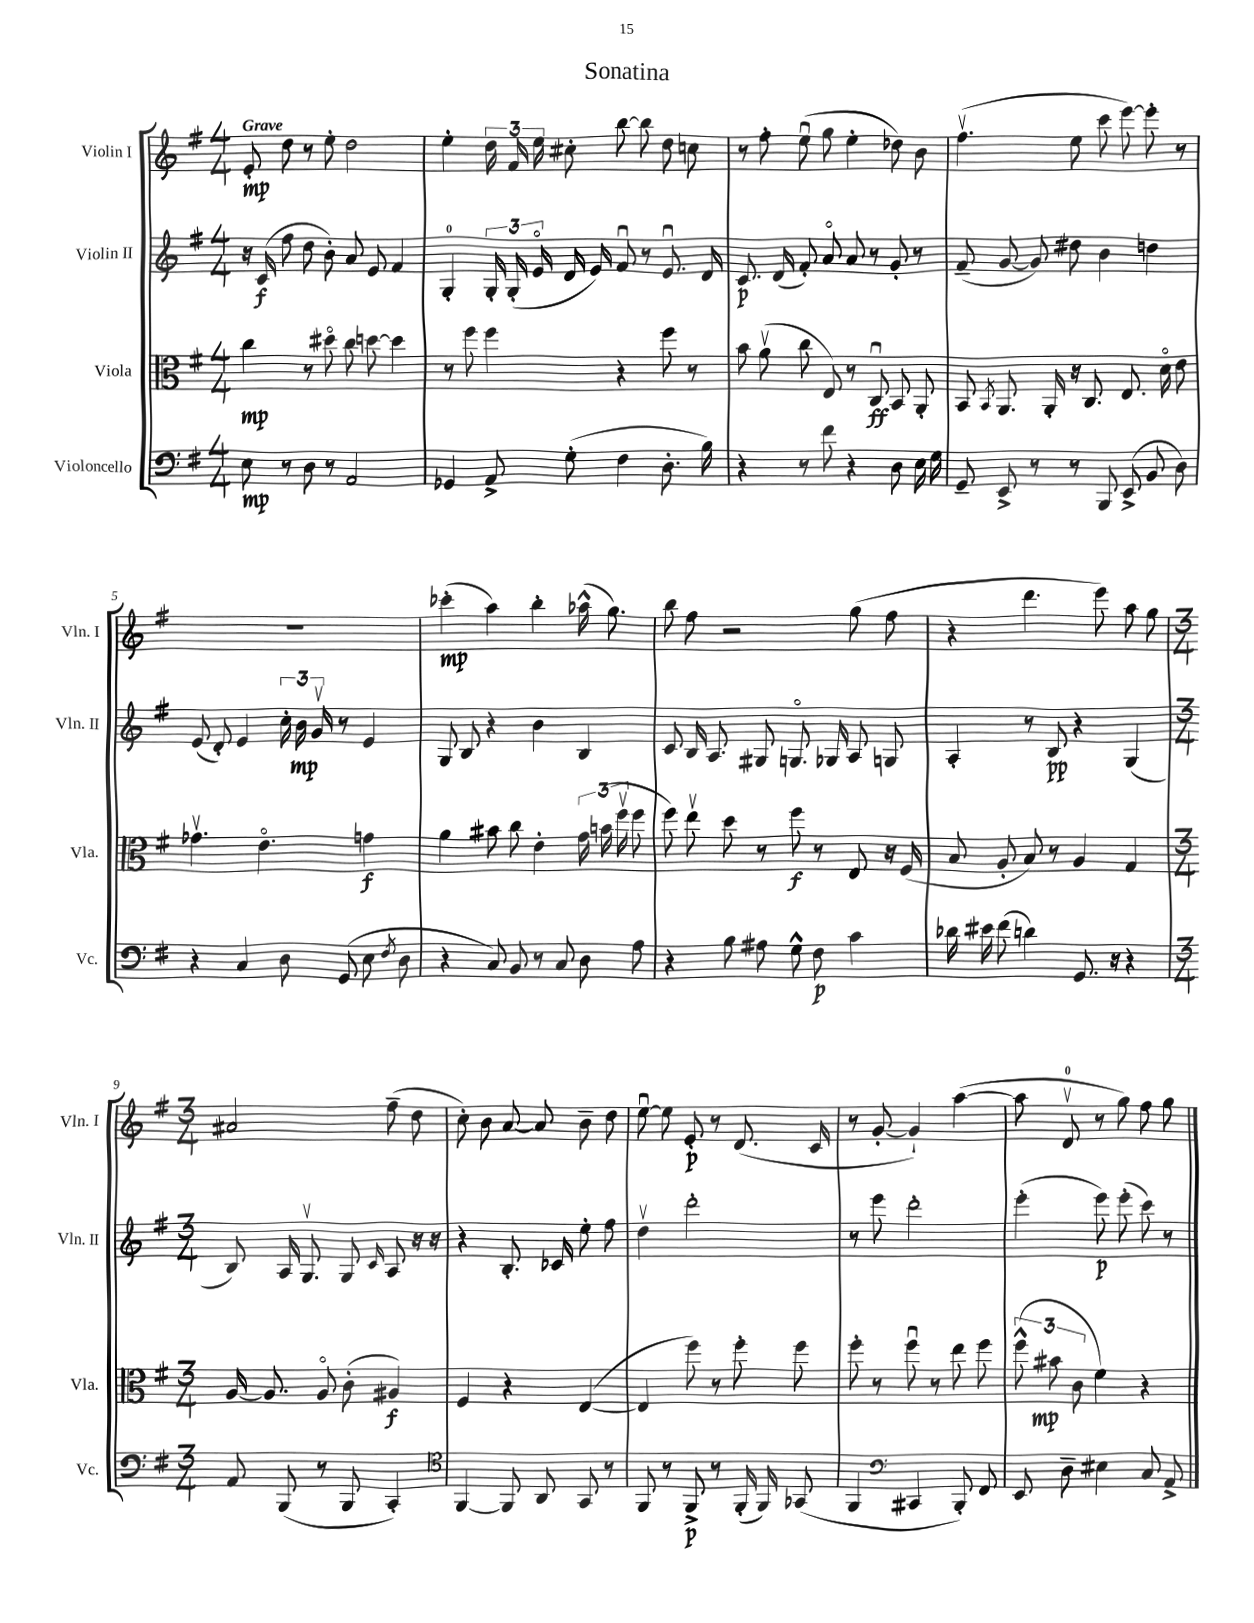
\header { title = "Sonatina" }
<<
\new StaffGroup <<
\new Staff = "s0" \with { instrumentName = "Violin I" shortInstrumentName = "Vln. I" } {
    \clef treble \key g \major \numericTimeSignature \time 4/4 \tempo "Grave"
    \autoBeamOff e'8-.\mp d''8 r8 e''8-. d''2 |
    e''4-. \tuplet 3/2 { d''16 fis'16 e''16 } cis''8-. b''8~ b''8 d''8 c''8 |
    r8 fis''8-. e''8\downbow( g''8 e''4-. des''8) b'8 |
    fis''4.\upbow( e''8 c'''8 e'''8~) e'''8-. r8 |
    R1 |
    ces'''4-.\mp( a''4) b''4-. aes''16-^( g''8.) |
    b''8 fis''8 r2 g''8( fis''8 |
    r4 d'''4. e'''8) a''8 g''8 |
    \numericTimeSignature \time 3/4 ais'2 fis''8--( d''8 |
    c''8-.) b'8 a'8~ a'8 b'8-- d''8 |
    e''8~\downbow e''8 e'8-.\p r8 d'8.( c'16 |
    r8 g'8~-. g'4-!) a''4~( |
    a''8 d'8-0\upbow r8 g''8) fis''8 g''8 \bar "|." |
}
\new Staff = "s1" \with { instrumentName = "Violin II" shortInstrumentName = "Vln. II" } {
    \clef treble \key g \major \numericTimeSignature \time 4/4
    \autoBeamOff r16 c'16\f( fis''8 d''8 b'8-.) a'8 e'8 fis'4 |
    g4-0-. \tuplet 3/2 { g16-. g16-.( e'16\flageolet } d'16 e'16) fis'8\downbow r8 e'8.\downbow d'16 |
    c'8.\p d'16( fis'8-.) a'8\flageolet a'8 r8 g'8-. r8 |
    fis'8--( g'8~ g'8) dis''8 b'4 d''4 |
    e'8( d'8-.) e'4 \tuplet 3/2 { c''16-. b'16\mp g'16\upbow } r8 e'4 |
    g8 b8 r4 b'4 b4 |
    c'8 b16 a8. gis8 g8.\flageolet ges16 a8 g8 |
    a4-. r8 b8\pp r4 g4( |
    \numericTimeSignature \time 3/4 b8) a16 g8.\upbow g8 \grace { c'16 } a8 r16 r16 |
    r4 b8.-. ces'16 e''8-. fis''8 |
    d''4\upbow d'''2-. |
    r8 e'''8 d'''2-. |
    e'''4-.( e'''8\p) e'''8-.( c'''8) r8 \bar "|." |
}
\new Staff = "s2" \with { instrumentName = "Viola" shortInstrumentName = "Vla." } {
    \clef alto \key g \major \numericTimeSignature \time 4/4
    \autoBeamOff c''4\mp r8 dis''8\flageolet c''8 d''8~ d''4 |
    r8 fis''8 fis''4 r4 fis''8 r8 |
    b'8 a'8\upbow( c''8 e8) r8 c8\downbow\ff b,8 a,8-. |
    b,8 \acciaccatura { b,8 } a,8. a,16-. r16 c8. e8. d'16\flageolet e'8 |
    ges'4.\upbow e'4.\flageolet g'4\f |
    a'4 bis'8 c''8 e'4-. \tuplet 3/2 { g'16 b'16( fis''16\upbow } fis''8 |
    fis''8) e''8\upbow d''8 r8 fis''8\f r8 e8 r16 fis16( |
    b8 a8-. b8) r8 a4 g4 |
    \numericTimeSignature \time 3/4 a16~ a8. a8\flageolet c'8-.( ais4\f) |
    fis4 r4 e4~( |
    e4 fis''8) r8 fis''8-. fis''8 |
    fis''8-. r8 fis''8\downbow r8 e''8 fis''8 |
    \tuplet 3/2 { fis''8-^( bis'8\mp c'8 } fis'4) r4 \bar "|." |
}
\new Staff = "s3" \with { instrumentName = "Violoncello" shortInstrumentName = "Vc." } {
    \clef bass \key g \major \numericTimeSignature \time 4/4
    \autoBeamOff e8\mp r8 d8 r8 a,2 |
    ges,4 a,8-> g8-.( fis4 d8.-. b16) |
    r4 r8 fis'8 r4 d8 e16 g16 |
    g,8-- e,8-> r8 r8 b,,8 e,8->( b,8 d8) |
    r4 c4 d8 g,8( e8 \acciaccatura { fis8 } d8 |
    r4 c8) b,8 r8 c8 d8 a8 |
    r4 b8 ais8 g8-^ fis8\p c'4 |
    des'16 eis'16 fis'8( d'4) g,8. r16 r4 |
    \numericTimeSignature \time 3/4 a,8 b,,8( r8 b,,8 c,4-.) |
    \clef tenor fis,4~ fis,8 a,8 g,8 r8 |
    fis,8 r8 fis,8->\p r8 fis,16-.( fis,16) ges,8( |
    fis,4 \clef bass cis,4 b,,8-.) fis,8 |
    e,8 d8-- eis4 c8 a,8-> \bar "|." |
}
>>
>>
